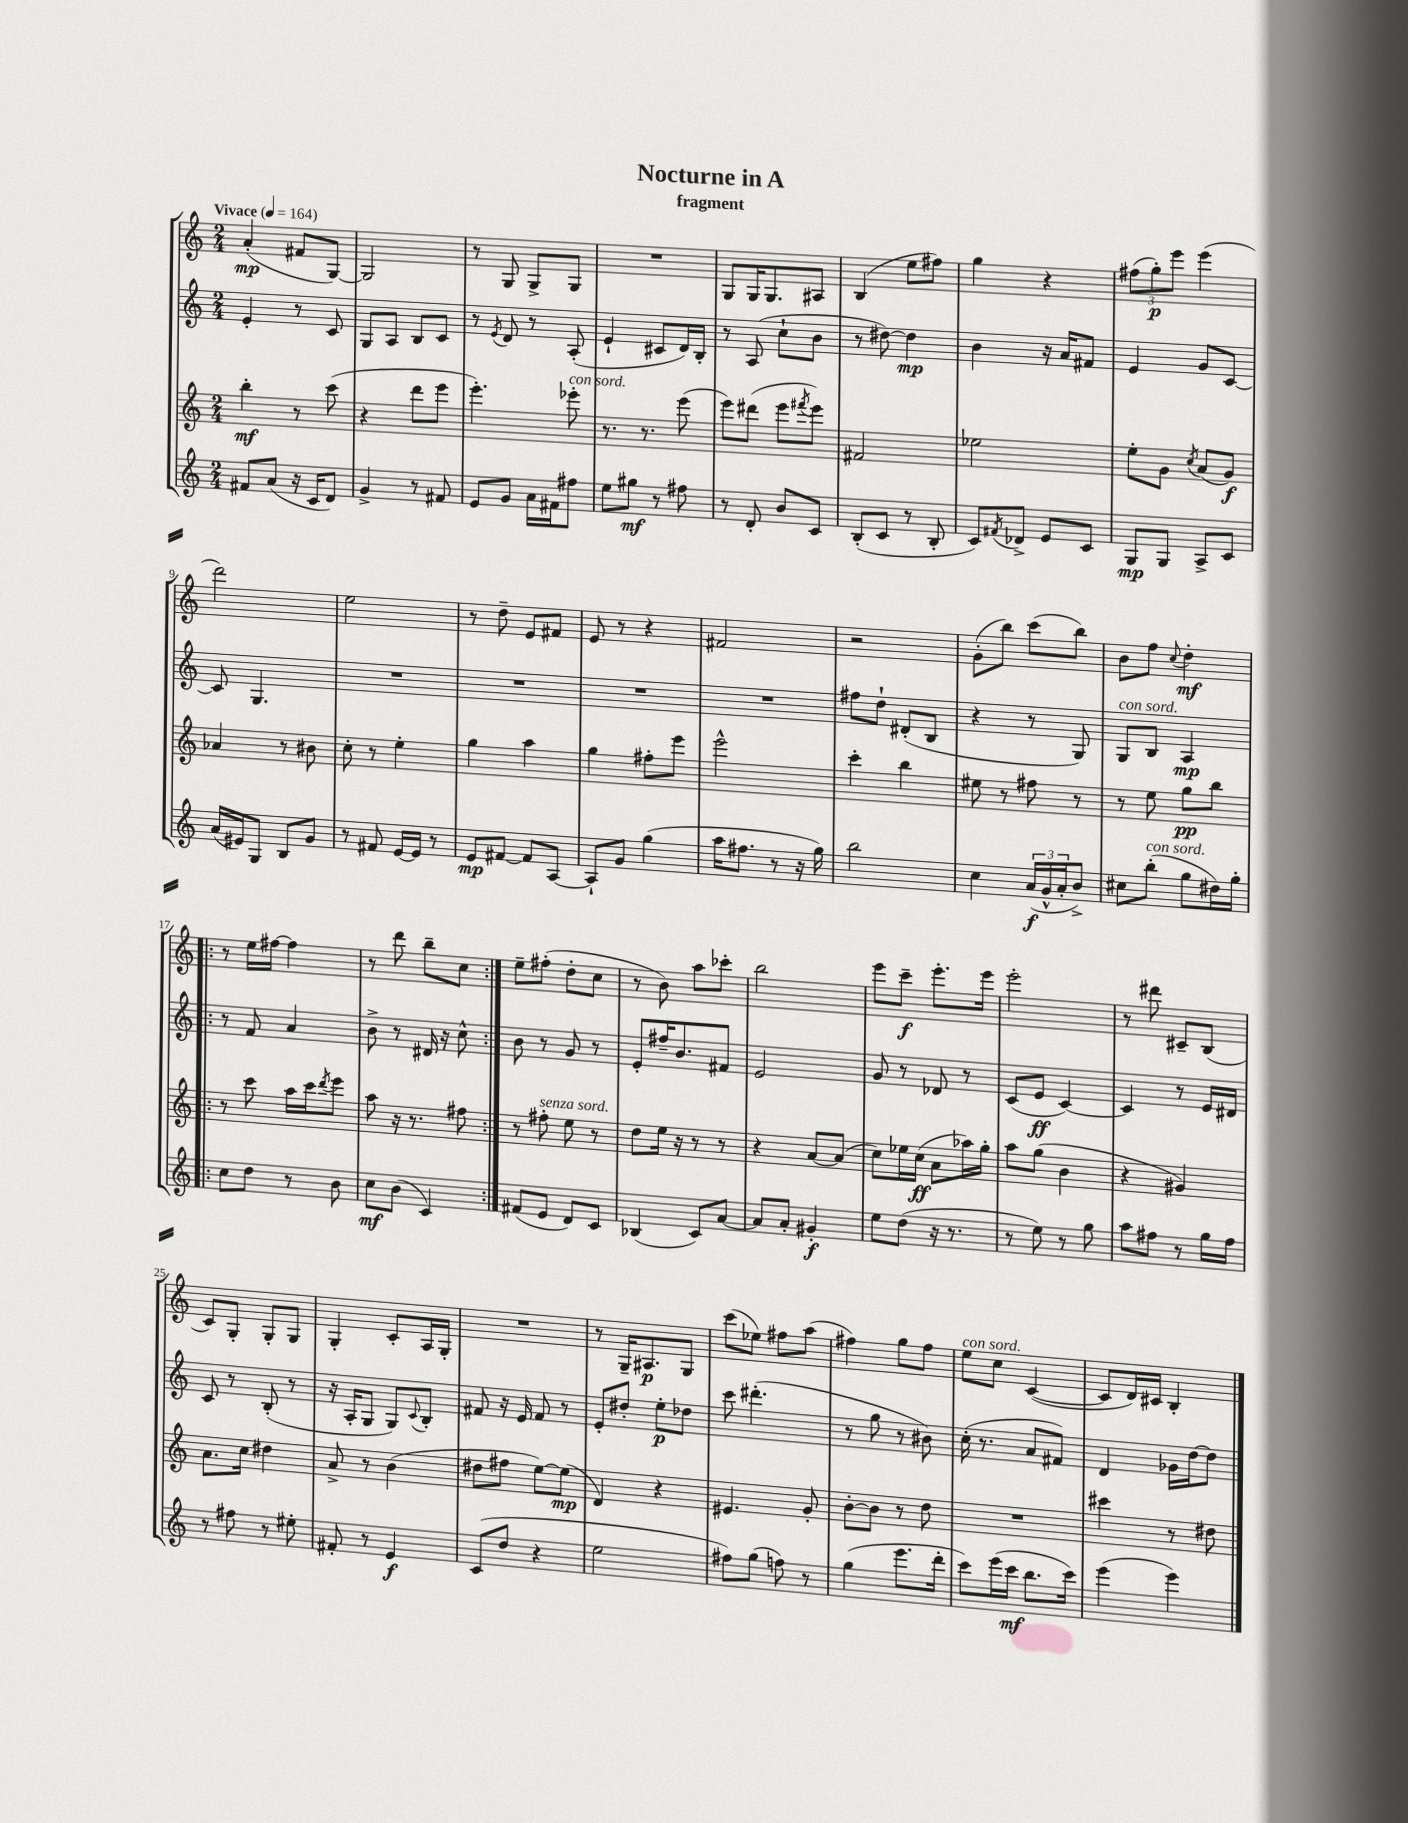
\header { title = "Nocturne in A" subtitle = "fragment" }
<<
\new StaffGroup <<
\new Staff = "s0" {
    \clef treble \key c \major \numericTimeSignature \time 2/4 \tempo "Vivace" 4 = 164
    a'4-.\mp( fis'8 g8~) |
    g2 |
    r8 g8 g8-> g8 |
    R2 |
    g8 g16 g8. ais8 |
    b4( e''8 fis''8) |
    g''4 r4 |
    \tuplet 3/2 { fis''8( g''8-.\p) e'''8 } e'''4( |
    d'''2) |
    e''2 |
    r8 d''8-- e'8 fis'8 |
    e'8 r8 r4 |
    fis'2 |
    r2 |
    g'8-.( b''8) c'''8( b''8) |
    b'8 f''8 \appoggiatura { c''8 } d''4-.\mf |
    \repeat volta 2 { r8 e''16 fis''16~ fis''4 |
    r8 d'''8 b''8-- c''8 | }
    e''8-- fis''8-.( d''8-. c''8 |
    r8 b'8) a''8 ces'''8-. |
    b''2 |
    e'''8 c'''8--\f e'''8.-. e'''16 |
    e'''2-. |
    r8 dis'''8 cis'8-- b8( |
    c'8) g8-. g8-. g8 |
    g4-. c'8-. a16 g16-. |
    R2 |
    r8 g16-- ais8.\p g8 |
    c'''8( ees''8) fis''8 a''8( |
    fis''4) g''8 fis''8 |
    e''8^\markup { \italic "con sord." } c''8 c'4~( |
    c'8 d'16) cis'16 b4-. \bar "|." |
}
\new Staff = "s1" {
    \clef treble \key c \major \numericTimeSignature \time 2/4
    e'4-. r8 c'8 |
    g8 a8 b8 c'8 |
    r8 \acciaccatura { e'8 } d'8 r8 a8-.( |
    e'4-! cis'8 d'16) b16-. |
    r8 a8( c''8-! b'8 |
    r8 dis''8~) dis''4\mp |
    b'4 r16 a'16 fis'8 |
    e'4 g'8 c'8~ |
    c'8 g4. |
    R2 |
    R2 |
    R2 |
    R2 |
    fis''8 d''8-! dis'8-.( b8 |
    r4 r8 g8) |
    g8^\markup { \italic "con sord." } b8 a4\mp |
    \repeat volta 2 { r8 f'8 a'4 |
    b'8-> r8 dis'16 r16 c''8-^ | }
    b'8 r8 g'8 r8 |
    e'8-. fis''16-- b'8. fis'8 |
    e'2 |
    g'8 r8 des'8 r8 |
    c'8( e'8\ff c'4~) |
    c'4 r8 e'16 dis'16 |
    c'8 r8 b8-.( r8 |
    r16 a16-. g8 g8) \appoggiatura { c'8 } b8-. |
    fis'8 r16 e'16 fis'8 r8 |
    e'8-. dis''8-. e''8-.\p des''8 |
    c'''8 dis'''4.-.( |
    r8 g''8 r8 bis'8) |
    c''16-.( r8. a'8 fis'8) |
    d'4 ges'16 d''16~ d''8 \bar "|." |
}
\new Staff = "s2" {
    \clef treble \key c \major \numericTimeSignature \time 2/4
    b''4-.\mf r8 c'''8( |
    r4 d'''8 e'''8 |
    e'''4.-.) ees'''8-.^\markup { \italic "con sord." } |
    r8. r8. e'''8( |
    e'''8) dis'''8( e'''8 \acciaccatura { fis'''8 } e'''8) |
    fis'2 |
    ees''2 |
    e''8-. g'8 \acciaccatura { c''8 } a'8( g'8\f) |
    aes'4 r8 bis'8 |
    c''8-. r8 e''4-. |
    g''4 a''4 |
    g''4 fis''8-. e'''8 |
    e'''2-^ |
    c'''4-. b''4 |
    eis''8 r8 fis''8 r8 |
    r8 e''8 g''8\pp b''8 |
    \repeat volta 2 { r8 c'''8 a''16 c'''16 \acciaccatura { d'''8 } e'''8 |
    a''8 r16 r8. fis''8 | }
    r8 fis''8-.^\markup { \italic "senza sord." } e''8 r8 |
    d''8 e''16 r16 r8 r8 |
    r4 a'8~ a'8( |
    c''8) ees''16 c''16\ff( a'8 aes''16) g''16-. |
    a''8 g''8( b'4 |
    r4 gis'4) |
    a'8. c''16 dis''4 |
    a'8-> r8 b'4( |
    dis''8 fis''8 e''8~) e''8\mp( |
    d'4) r4 |
    eis'4. g'8-. |
    b'8~-. b'8 r8 d''8 |
    R2 |
    cis'''4 r8 dis''8 \bar "|." |
}
\new Staff = "s3" {
    \clef treble \key c \major \numericTimeSignature \time 2/4
    fis'8 a'8( r16 c'16 d'8) |
    g'4-> r8 fis'8 |
    e'8 g'8 a'16 fis'16 fis''8 |
    e''8 gis''8\mf r8 fis''8 |
    r8 d'8-. b'8 c'8 |
    b8-.( c'8 r8 b8-. |
    c'8) \acciaccatura { fis'8 } des'8-> e'8 c'8 |
    g8\mp g8 a8-> c'8 |
    a'16( eis'16) g8 b8 g'8 |
    r8 fis'8 e'16~ e'16 r8 |
    e'8\mp fis'8~ fis'8 a8~ |
    a8-! g'8 g''4( |
    a''16 fis''8. r8 r16 g''16) |
    b''2 |
    c''4 \tuplet 3/2 { a'16\f( g'16-^ a'16-. } b'8->) |
    cis''8 b''8-.^\markup { \italic "con sord." }( g''8 dis''16) g''16-. |
    \repeat volta 2 { c''8 d''8 r8 b'8 |
    c''8\mf b'8( c'4) | }
    fis'8( e'8 d'8) c'8 |
    bes4( c'8) a'8~ |
    a'8 a'8-. gis'4-.\f |
    e''8 d''8( r16 r8. |
    r8 e''8) r8 g''8 |
    a''8 fis''8 r8 g''16 fis''16 |
    r8 fis''8 r8 eis''8-. |
    fis'8-. r8 e'4\f |
    c'8( d''8 r4 |
    e''2 |
    fis''8) g''8( f''8) r8 |
    g''4( e'''8. d'''16-. |
    c'''8) e'''16( c'''16\mf b''8. c'''16) |
    e'''4( e'''4) \bar "|." |
}
>>
>>
